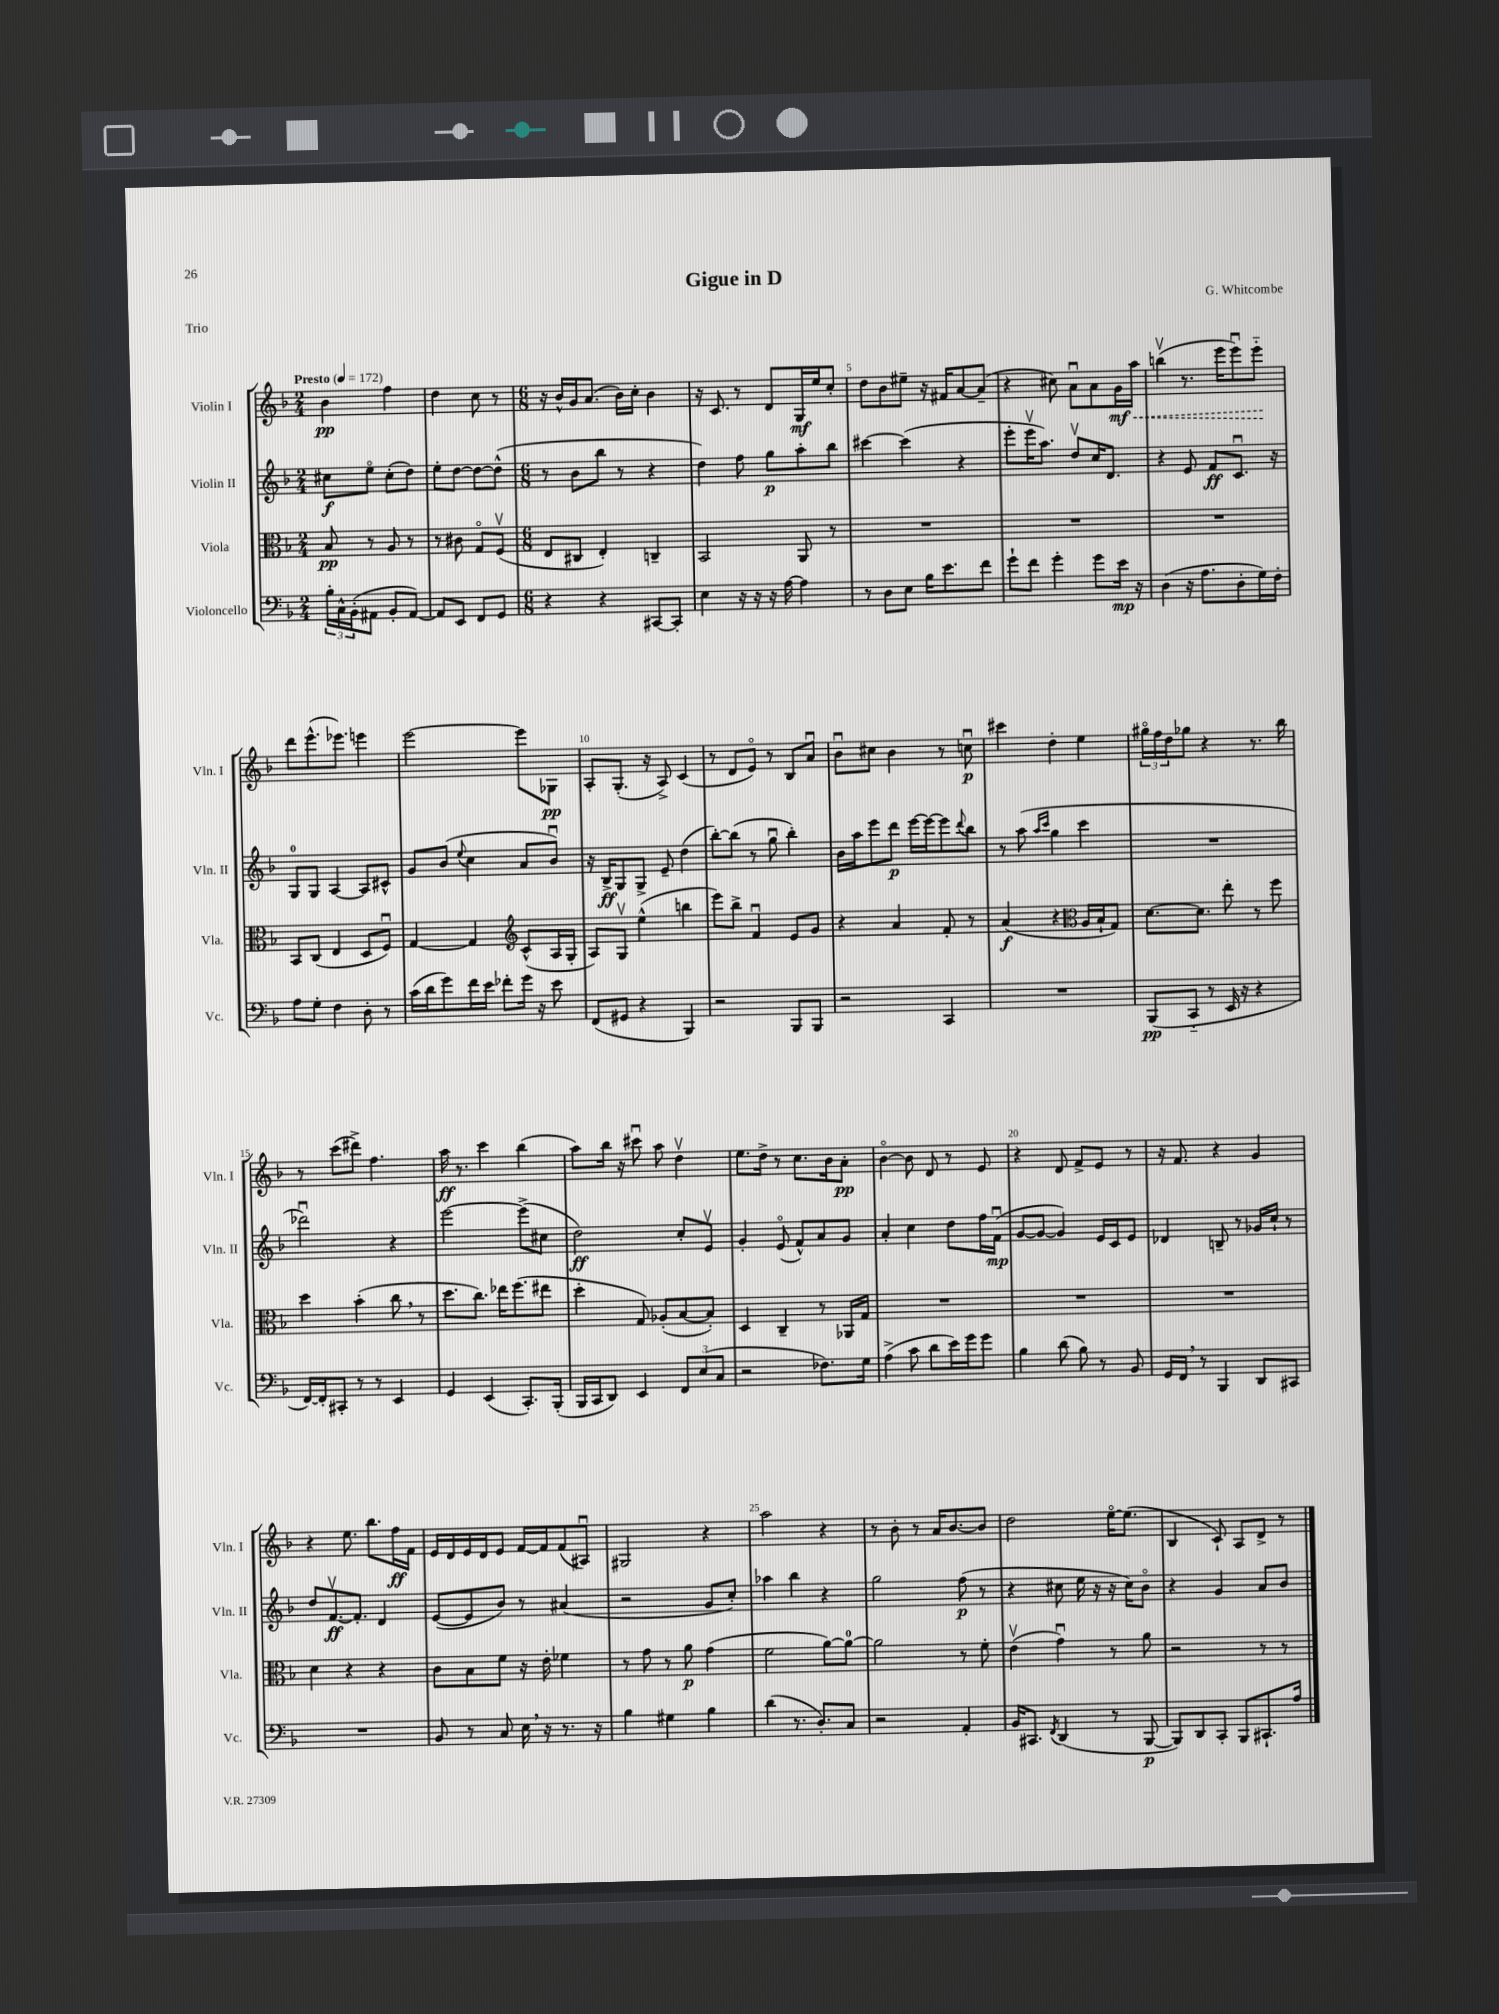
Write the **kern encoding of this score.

**kern	**dynam	**kern	**dynam	**kern	**dynam	**kern	**dynam
*part4	*part4	*part3	*part3	*part2	*part2	*part1	*part1
*staff4	*staff4	*staff3	*staff3	*staff2	*staff2	*staff1	*staff1
*I"Violoncello	*	*I"Viola	*	*I"Violin II	*	*I"Violin I	*
*I'Vc.	*	*I'Vla.	*	*I'Vln. II	*	*I'Vln. I	*
*clefF4	*	*clefC3	*	*clefG2	*	*clefG2	*
*k[b-]	*	*k[b-]	*	*k[b-]	*	*k[b-]	*
*M2/4	*	*M2/4	*	*M2/4	*	*M2/4	*
*MM172	*	*MM172	*	*MM172	*	*MM172	*
=1	=1	=1	=1	=1	=1	=1	=1
!	!	!	!	!	!	!LO:TX:a:B:t=Presto	!
24B-'\LL	.	8B-/	pp	8cc#X\L	f	4b-\	pp
24C^^\	.	.	.	.	.	.	.
(24BB-'\J	.	.	.	.	.	.	.
8AA#X\J	.	8r	.	8ee\J	.	.	.
8BB-'/L	.	8A/	.	(8cc#'\L	.	4ff\	.
[8AA#/J)	.	8r	.	8dd\J)	.	.	.
=2	=2	=2	=2	=2	=2	=2	=2
8AA#/L]	.	8r	.	8ee'\L	.	4dd\	.
8EE/J	.	8c#X\	.	[8dd\J	.	.	.
8FF/L	.	8G/L	.	8dd\L_	.	8cc\	.
8GG/J	.	(8Fv/J	.	(8dd^^\J]	.	8r	.
=3	=3	=3	=3	=3	=3	=3	=3
*M6/8	*	*M6/8	*	*M6/8	*	*M6/8	*
4r	.	8E/L	.	8r	.	16r	.
.	.	.	.	.	.	16b-^^/LL	.
.	.	8C#X/J	.	8b-\L	.	16g/J	.
.	.	.	.	.	.	(8.a/J	.
4r	.	4E'/)	.	8bb-\J	.	.	.
.	.	.	.	8r	.	16b-\LL)	.
.	.	.	.	.	.	16cc'\JJ	.
[8CC#X/L	.	4Cn~/	.	4r	.	4b-\	.
8CC#'/J]	.	.	.	.	.	.	.
=4	=4	=4	=4	=4	=4	=4	=4
4E\	.	2BB-/	.	4dd\)	.	16r	.
.	.	.	.	.	.	8.c/	.
16r	.	.	.	8ff\	.	8r	.
16r	.	.	.	.	.	.	.
16r	.	.	.	8gg\L	p	8d/L	.
[16A\	.	.	.	.	.	.	.
4A\]	.	8AA/	.	8aa'\	.	16G/L	mf
.	.	.	.	.	.	16ee/J	.
.	.	8r	.	8bb-\J	.	8cc'/J	.
=5	=5	=5	=5	=5	=5	=5	=5
8r	.	2.r	.	[4ccc#X\	.	8dd\L	.
8D\L	.	.	.	.	.	8b-\	.
8E\J	.	.	.	(4ccc#\]	.	8ee#X~\J	.
16B-\KL	.	.	.	.	.	16r	.
8.e\	.	.	.	.	.	16f#X/KL	.
.	.	.	.	4r	.	[8a/	.
8f\J	.	.	.	.	.	(8a~/J]	.
=6	=6	=6	=6	=6	=6	=6	=6
8g`\L	.	2.r	.	8eee'\L	.	4r	.
8f\J	.	.	.	16eeev\K	.	.	.
.	.	.	.	8.aa\J)	.	.	.
4g'\	.	.	.	.	.	8cc#X\)	.
.	.	.	.	8ddv/L	.	8au\L	.
8g\L	.	.	.	16cc/K	.	8a\	.
.	.	.	.	8.d/J	.	.	.
!	!	!	!	!	!	!	!LO:HP:b
16e\Jk	mp	.	.	.	.	16g\L	< mf
16r	.	.	.	.	.	16aa\JJ	.
=7	=7	=7	=7	=7	=7	=7	=7
(4D\	.	2.r	.	4r	.	(4bbnv\	.
16r	.	.	.	8e/	.	8.r	.
8.A\L	.	.	.	.	.	.	.
.	.	.	.	8f/L	ff	.	.
.	.	.	.	.	.	16eee\KL	.
8D'\	.	.	.	8.cu/J	.	8eeeu\)	.
16G\L)	.	.	.	.	.	8eee\J	.
16F'\JJ	.	.	.	16r	.	.	.
.	.	.	.	.	.	.	[
!!LO:LB:g=z
=8	=8	=8	=8	=8	=8	=8	=8
8A\L	.	8BB-/L	.	8G/L	.	8ddd\L	.
8G'\J	.	(8C/J	.	8G/J	.	(8.eee^^\	.
4F\	.	4E/	.	[4A/	.	.	.
.	.	.	.	.	.	8.eee-X\J)	.
8D'\	.	8D/L	.	8A/L]	.	4eeen\	.
8r	.	8Fu/J)	.	8c#X^^/J	.	.	.
=9	=9	=9	=9	=9	=9	=9	=9
(16c\LL	.	[4G/	.	8g/L	.	[2eee\	.
16d\J	.	.	.	.	.	.	.
8g\)	.	.	.	(8b-/J	.	.	.
.	.	.	.	8qqee/	.	.	.
16f\L	.	4G/]	.	4cc\	.	.	.
16e\JJ	.	.	.	.	.	.	.
8f-X'\L	.	.	.	.	.	.	.
*	*	*clefG2	*	*	*	*	*
16g\Jk	.	(8c^^/L	.	8a/L	.	8eee\L]	.
16r	.	.	.	.	.	.	.
8e\	.	16A/L	.	8b-u/J)	.	8G-X\J	pp
.	.	16G'/JJ	.	.	.	.	.
=10	=10	=10	=10	=10	=10	=10	=10
(8FF/L	.	8A/L)	.	16r	.	8A'/L	.
.	.	.	.	16B-^/KL	ff	.	.
8GG#X/J	.	8Gv/J	.	8G/	.	(8.G'/J	.
4r	.	(4ee^^\	.	8G^/J	.	.	.
.	.	.	.	.	.	16r	.
.	.	.	.	8e~/	.	8A^/)	.
4BBB-/)	.	4bbn\	.	(4dd\	.	(4c/	.
=11	=11	=11	=11	=11	=11	=11	=11
2r	.	8eee\L)	.	[8bb-'\L)	.	8r	.
.	.	8bb-^\J	.	(8bb-\J]	.	8d/L	.
.	.	4fu/	.	8r	.	8e/J)	.
.	.	.	.	8ggu\	.	8r	.
8BBB-/L	.	8e/L	.	4bb-'\)	.	8B-/L	.
8BBB-/J	.	8g/J	.	.	.	8au/J	.
=12	=12	=12	=12	=12	=12	=12	=12
2r	.	4r	.	16b-\LL	.	8b-u\L	.
.	.	.	.	16aa\J	.	.	.
.	.	.	.	8eee\	.	8cc#X\J	.
.	.	4a/	.	8ddd\J	p	4b-\	.
.	.	.	.	[16eee\LL	.	.	.
.	.	.	.	16eee\J_	.	.	.
4CC/	.	8f'/	.	8eee\]	.	8r	.
.	.	.	.	8qqddd/	.	.	.
.	.	8r	.	8bb-\J	.	8ccnu\	p
=13	=13	=13	=13	=13	=13	=13	=13
2.r	.	(4a/	f	8r	.	4ccc#X\	.
.	.	.	.	(8aa\	.	.	.
.	.	.	.	16qqaa/LL	.	.	.
.	.	.	.	16qqccc/JJ	.	.	.
.	.	4r	.	4gg\	.	4dd'\	.
*	*	*clefC3	*	*	*	*	*
.	.	16A/LL	.	4ccc\	.	4ee\	.
.	.	16B-`/J	.	.	.	.	.
.	.	8G/J)	.	.	.	.	.
=14	=14	=14	=14	=14	=14	=14	=14
(8BBB-/L	pp	[8.d\L	.	2.r	.	24gg#X\LL	.
.	.	.	.	.	.	24ff\	.
.	.	.	.	.	.	24dd\J	.
8CC/J	.	.	.	.	.	8gg-X\J	.
.	.	8.d\J]	.	.	.	.	.
8r	.	.	.	.	.	4r	.
16EE/	.	8ee'\	.	.	.	.	.
16r	.	.	.	.	.	.	.
4r	.	8r	.	.	.	8.r	.
.	.	8ff\	.	.	.	.	.
.	.	.	.	.	.	16bb-\	.
!!LO:LB:g=z
=15	=15	=15	=15	=15	=15	=15	=15
[16FF/LL)	.	4dd\	.	2ddd-Xu\)	.	8r	.
16FF'/J]	.	.	.	.	.	.	.
8CC#X'/J	.	.	.	.	.	(8ccc\L	.
8r	.	(4b-'\	.	.	.	8ddd#X^\J)	.
8r	.	.	.	.	.	4.ff\	.
4EE/	.	8cc,\	.	4r	.	.	.
.	.	8r	.	.	.	.	.
=16	=16	=16	=16	=16	=16	=16	=16
4GG/	.	8.dd\L	.	[2eee\	.	16aa\	ff
.	.	.	.	.	.	8.r	.
.	.	8.cc\J)	.	.	.	.	.
(4EE/	.	.	.	.	.	4ccc\	.
.	.	16ee-X\KL	.	.	.	.	.
.	.	(8.ff\	.	.	.	.	.
8.CC'/L)	.	.	.	(8eee^\L]	.	(4bb-\	.
.	.	8ee#X\J	.	8cc#X\J	.	.	.
(16BBB-'/Jk	.	.	.	.	.	.	.
=17	=17	=17	=17	=17	=17	=17	=17
16BBB-/LL	.	4dd'\	.	2dd\)	ff	8aa\L)	.
16CC/J	.	.	.	.	.	.	.
8DD/J)	.	.	.	.	.	16bb-\Jk	.
.	.	.	.	.	.	16r	.
4EE/	.	8G/)	.	.	.	8ccc#Xu\	.
.	.	(8A-X'/L	.	.	.	8aa\	.
12FF/L	.	[8B-/	.	8cc'/L	.	4ddv\	.
(12E/	.	.	.	.	.	.	.
.	.	8B-'/J])	.	8ev/J	.	.	.
12C/J	.	.	.	.	.	.	.
=18	=18	=18	=18	=18	=18	=18	=18
2r	.	4D/	.	4g'/	.	8.ee\L	.
.	.	.	.	.	.	16dd^\Jk	.
.	.	4C~/	.	(8e/	.	8r	.
.	.	.	.	8f^^/L)	.	8.cc\L	.
8.F-X\L)	.	8r	.	8a/	.	.	.
.	.	.	.	.	.	16b-\k	.
.	.	16AA-X/LL	.	8g/J	.	8a'\J	pp
16G\Jk	.	16G/JJ	.	.	.	.	.
=19	=19	=19	=19	=19	=19	=19	=19
(4A^\	.	2.r	.	4a'/	.	[4b-\	.
8c\	.	.	.	4cc\	.	8b-\]	.
8d\L	.	.	.	.	.	8d/	.
16e\L)	.	.	.	8dd\L	.	8r	.
16g\J	.	.	.	.	.	.	.
8g\J	.	.	.	16ff\L	.	8e/	.
.	.	.	.	(16fu\JJ	mp	.	.
=20	=20	=20	=20	=20	=20	=20	=20
4B-\	.	2.r	.	[8g/L	.	4r	.
.	.	.	.	8g/J_	.	.	.
(8d\	.	.	.	4g/])	.	8d/	.
8B-\)	.	.	.	.	.	8f^/L	.
8r	.	.	.	16e/LL	.	8e/J	.
.	.	.	.	16c/J	.	.	.
8BB-/	.	.	.	8e/J	.	8r	.
=21	=21	=21	=21	=21	=21	=21	=21
16GG/LL	.	2.r	.	4d-X/	.	16r	.
16FF,/JJ	.	.	.	.	.	8.f/	.
8r	.	.	.	.	.	.	.
4BBB-/	.	.	.	8Bn~/	.	4r	.
.	.	.	.	8r	.	.	.
8DD/L	.	.	.	16g-X/LL	.	4g/	.
.	.	.	.	16cc`/JJ	.	.	.
8CC#X/J	.	.	.	8r	.	.	.
!!LO:LB:g=z
=22	=22	=22	=22	=22	=22	=22	=22
2.r	.	4d\	.	8dd/L	.	4r	.
.	.	.	.	[8.fv/	ff	.	.
.	.	4r	.	.	.	8.ee\	.
.	.	.	.	8.f'/J]	.	.	.
.	.	.	.	.	.	8.bb-\L	.
.	.	4r	.	4d/	.	.	.
.	.	.	.	.	.	16ff\L	ff
.	.	.	.	.	.	16f\JJ	.
=23	=23	=23	=23	=23	=23	=23	=23
8BB-/	.	8c\L	.	([8e/L	.	16e/LL	.
.	.	.	.	.	.	16d/	.
8r	.	8B-\	.	8e/]	.	16e/	.
.	.	.	.	.	.	16d/J	.
8C/	.	8f\J	.	8b-/J)	.	8e/J	.
16E,\	.	16r	.	8r	.	[16f/LL	.
16r	.	16e'\	.	.	.	16f/J]	.
8.r	.	4f-X\	.	(4a#X/	.	(8f/	.
.	.	.	.	.	.	8A#Xu/J)	.
16r	.	.	.	.	.	.	.
=24	=24	=24	=24	=24	=24	=24	=24
4B-\	.	8r	.	2r	.	2G#X/	.
.	.	8g\	.	.	.	.	.
4G#X\	.	8r	.	.	.	.	.
.	.	8a\	p	.	.	.	.
4B-\	.	(4g\	.	8g/L	.	4r	.
.	.	.	.	8cc'/J)	.	.	.
=25	=25	=25	=25	=25	=25	=25	=25
(4d\	.	2f\	.	4aa-X\	.	2aa\	.
8.r	.	.	.	4bb-\	.	.	.
8.D'/L)	.	.	.	.	.	.	.
.	.	[8a\L)	.	4r	.	4r	.
8C/J	.	8a\J_	.	.	.	.	.
=26	=26	=26	=26	=26	=26	=26	=26
2r	.	2a\]	.	2gg\	.	8r	.
.	.	.	.	.	.	8b-'\	.
.	.	.	.	.	.	8r	.
.	.	.	.	.	.	16a/KL	.
.	.	.	.	.	.	[8.b-/	.
4AA'/	.	8r	.	(8ff\	p	.	.
.	.	8f'\	.	8r	.	8b-/J]	.
=27	=27	=27	=27	=27	=27	=27	=27
16BB-/KL	.	(4ev\	.	4r	.	2dd\	.
8.CC#X/J	.	.	.	.	.	.	.
8qFF/	.	.	.	.	.	.	.
(4DD/	.	4gu\)	.	8cc#X\	.	.	.
.	.	.	.	16ee\	.	.	.
.	.	.	.	16r	.	.	.
8r	.	8r	.	16r	.	[16ee\KL	.
.	.	.	.	16cc#\KL)	.	(8.ee\J]	.
[8BBB-/	p	8a\	.	8b-\J	.	.	.
=28	=28	=28	=28	=28	=28	=28	=28
8BBB-/L])	.	2r	.	4r	.	4B-/	.
8DD/	.	.	.	.	.	.	.
8CC'/J	.	.	.	4g/	.	8c`/)	.
8BBB-/L	.	.	.	.	.	8A/L	.
8.CC#X`/	.	8r	.	8a/L	.	8d^/J	.
.	.	8r	.	8b-/J	.	8r	.
16A/Jk	.	.	.	.	.	.	.
==	==	==	==	==	==	==	==
*-	*-	*-	*-	*-	*-	*-	*-
